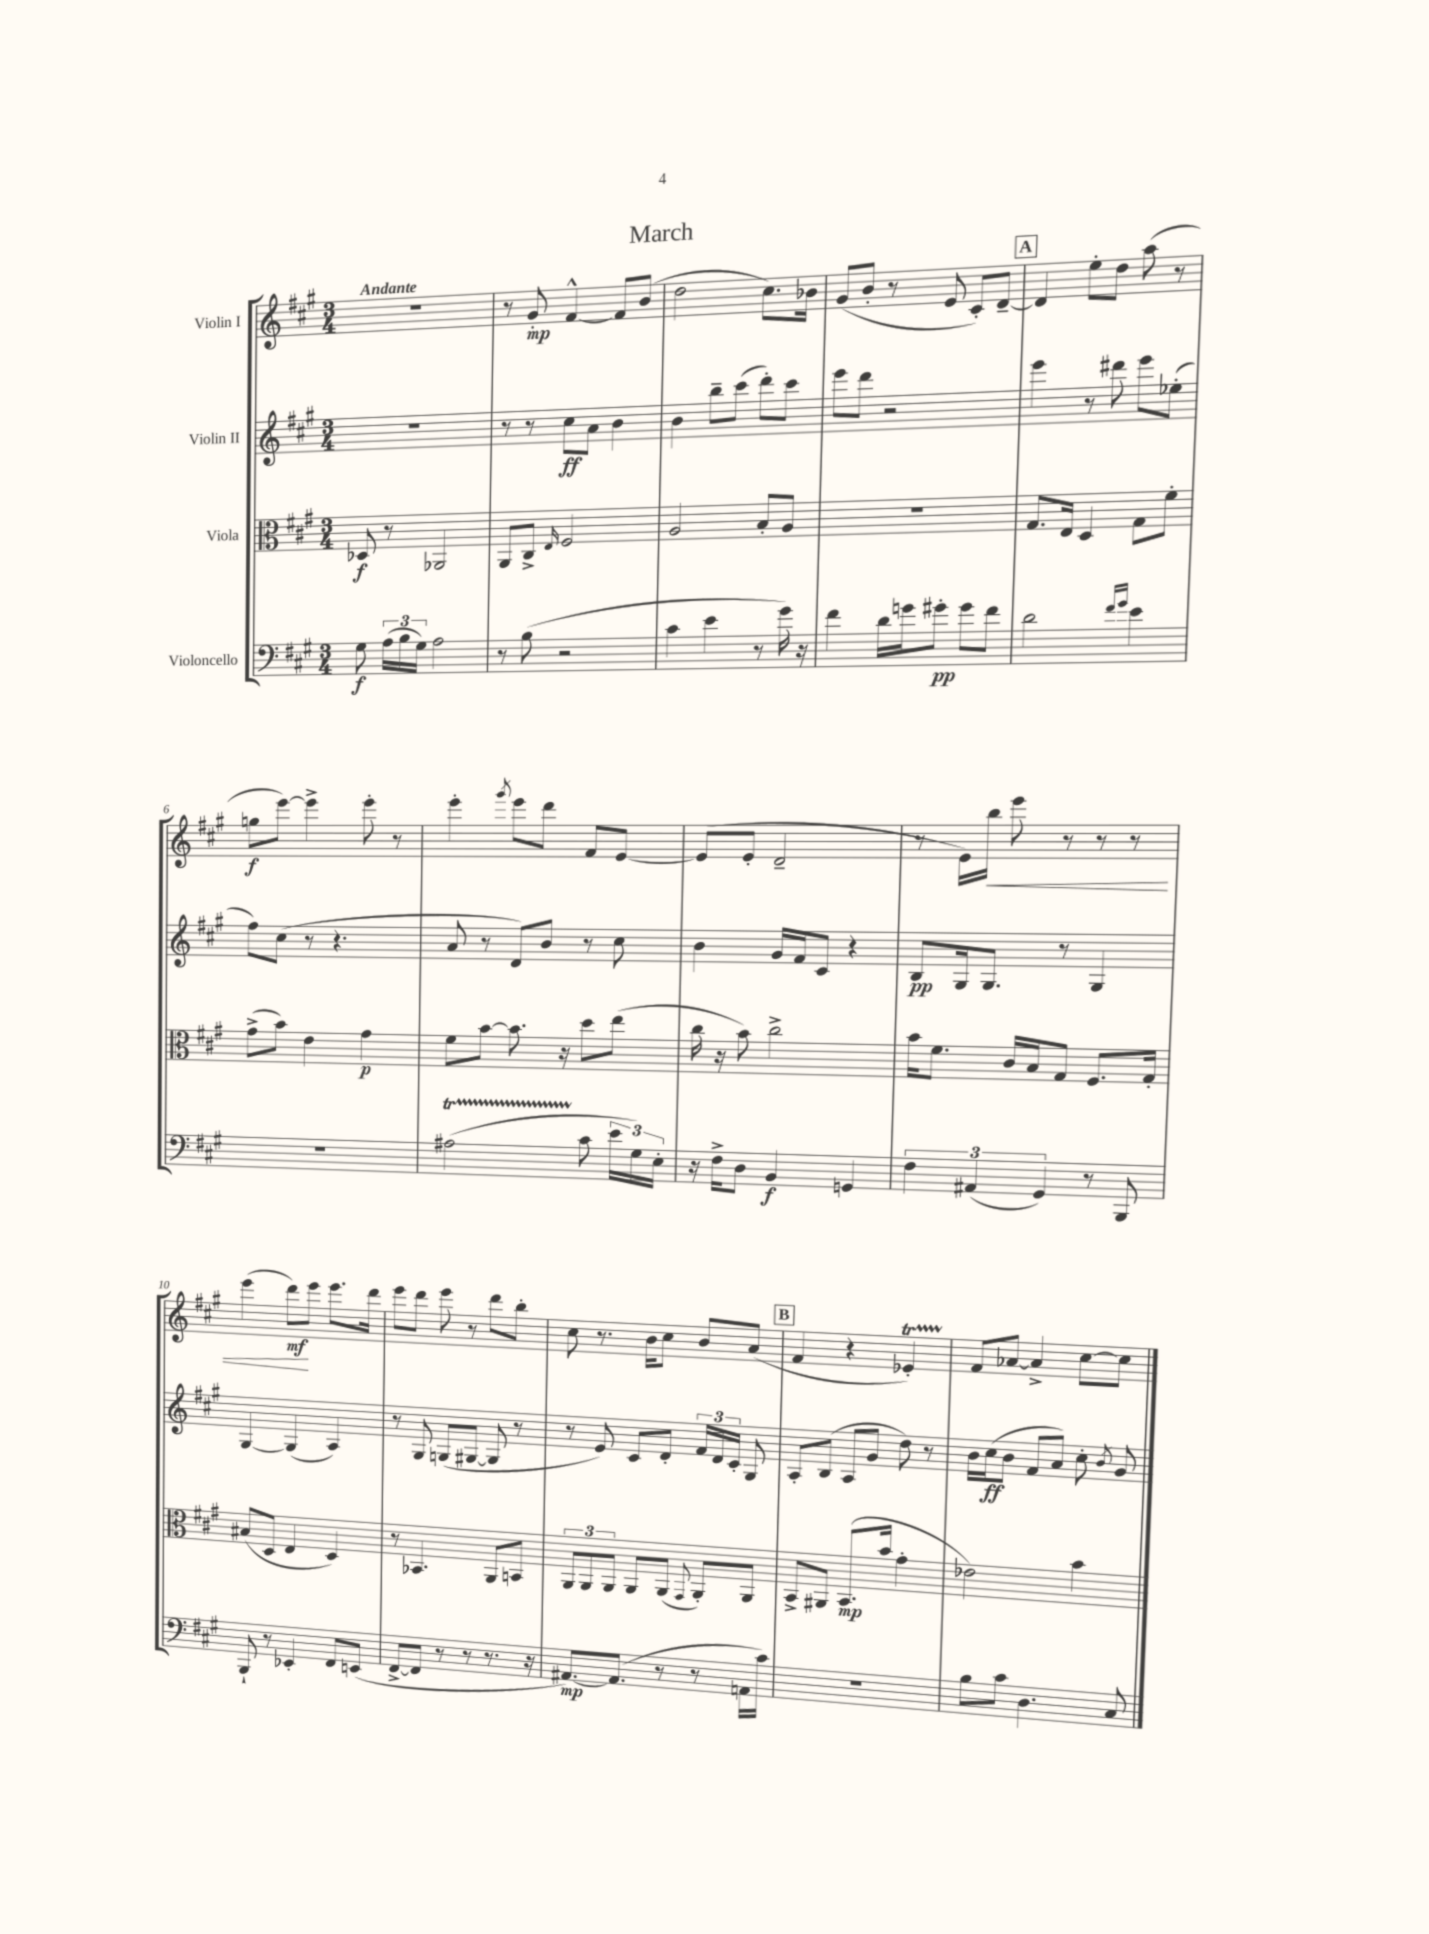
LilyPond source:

\header { title = "March" }
<<
\new StaffGroup <<
\new Staff = "s0" \with { instrumentName = "Violin I" } {
    \clef treble \key a \major \numericTimeSignature \time 3/4 \tempo "Andante"
    \autoBeamOff R2. |
    r8 gis'8-.\mp fis'4~-^ fis'8[ b'8]( |
    d''2 cis''8.[) bes'16] |
    gis'8[( b'8]-. r8 e'8 cis'8[-.) d'8]~-- |
    \mark \markup { \box "A" } d'4 e''8[-. d''8] a''8( r8 |
    g''8[\f e'''8]~) e'''4-> e'''8-. r8 |
    e'''4-. \acciaccatura { gis'''8 } e'''8[ d'''8] fis'8[ e'8]~ |
    e'8[( e'8]-. d'2-- |
    r8 e'16[) b''16]\< e'''8 r8 r8 r8 |
    e'''4( d'''8[\mf\!) e'''8] e'''8.[ d'''16] |
    e'''8[ d'''8] e'''8 r8 d'''8[ b''8]-. |
    cis''8 r8. b'16[ cis''8] b'8[ a'8]( |
    \mark \markup { \box "B" } fis'4 r4 ees'4-.\startTrillSpan) |
    fis'8[\stopTrillSpan aes'8]~ aes'4-> cis''8[~ cis''8] \bar "|." |
}
\new Staff = "s1" \with { instrumentName = "Violin II" } {
    \clef treble \key a \major \numericTimeSignature \time 3/4
    \autoBeamOff R2. |
    r8 r8 cis''8[\ff a'8] b'4 |
    b'4 b''8[-- cis'''8]( d'''8[-.) cis'''8] |
    e'''8[ d'''8] r2 |
    \mark \markup { \box "A" } e'''4 r8 dis'''8 e'''8[ ees''8]-.( |
    fis''8[) cis''8]( r8 r4. |
    a'8 r8 d'8[) b'8] r8 cis''8 |
    b'4 gis'16[ fis'16 cis'8] r4 |
    b8[\pp gis16 gis8.] r8 gis4 |
    gis4~ gis4( a4) |
    r8 gis8 g8[( gis8]~ gis8 r8 |
    r8 e'8) cis'8[ d'8]-. \tuplet 3/2 { fis'16[ d'16 cis'16]-. } gis8 |
    \mark \markup { \box "B" } a8[-. b8]( a8[ gis'8] d''8) r8 |
    b'16[ cis''16\ff( b'8] fis'8[ a'8]) cis''8-. \acciaccatura { b'8 } gis'8 \bar "|." |
}
\new Staff = "s2" \with { instrumentName = "Viola" } {
    \clef alto \key a \major \numericTimeSignature \time 3/4
    \autoBeamOff des8\f r8 aes,2 |
    a,8[ cis8]-> \grace { e16 } fis2 |
    a2 b8[-. a8] |
    R2. |
    \mark \markup { \box "A" } gis8.[ e16] d4 gis8[ fis'8]-. |
    gis'8[->( b'8]) e'4 gis'4\p |
    fis'8[ b'8]~ b'8. r16 d''8[ e''8]( |
    cis''16 r16 b'8) cis''2-> |
    b'16[ fis'8.] cis'16[ b16 gis8] fis8.[ gis16]-. |
    bis8[( d8] e4 d4) |
    r8 bes,4. a,8[ b,8] |
    \tuplet 3/2 { a,8[ a,8 a,8] } a,8[ a,8]( \appoggiatura { gis,8 } a,8[-.) a,8] |
    \mark \markup { \box "B" } b,8[-> ais,8] b,8.[\mp( b'16] gis'4-. |
    ees'2) b'4 \bar "|." |
}
\new Staff = "s3" \with { instrumentName = "Violoncello" } {
    \clef bass \key a \major \numericTimeSignature \time 3/4
    \autoBeamOff gis8\f \tuplet 3/2 { a16[( b16 gis16]) } a2 |
    r8 b8( r2 |
    cis'4 e'4 r8 gis'16) r16 |
    fis'4 d'16[ g'16 gis'8]-.\pp gis'8[ fis'8] |
    \mark \markup { \box "A" } d'2 \grace { fis'16[ gis'16] } e'4 |
    R2. |
    ais2\startTrillSpan( cis'8\stopTrillSpan \tuplet 3/2 { e'16[ gis16) e16]-. } |
    r16 fis16[-> d8] b,4\f g,4 |
    \tuplet 3/2 { fis4 ais,4( gis,4) } r8 b,,8 |
    b,,8-! r8 ees,4-. fis,8[ e,8]( |
    fis,8[~-> fis,8] r8 r8 r8. r16 |
    ais,8.[~\mp) ais,8.]( r8 r8 a,16[ cis'16]) |
    \mark \markup { \box "B" } R2. |
    b8[ cis'8] d4. cis8 \bar "|." |
}
>>
>>
